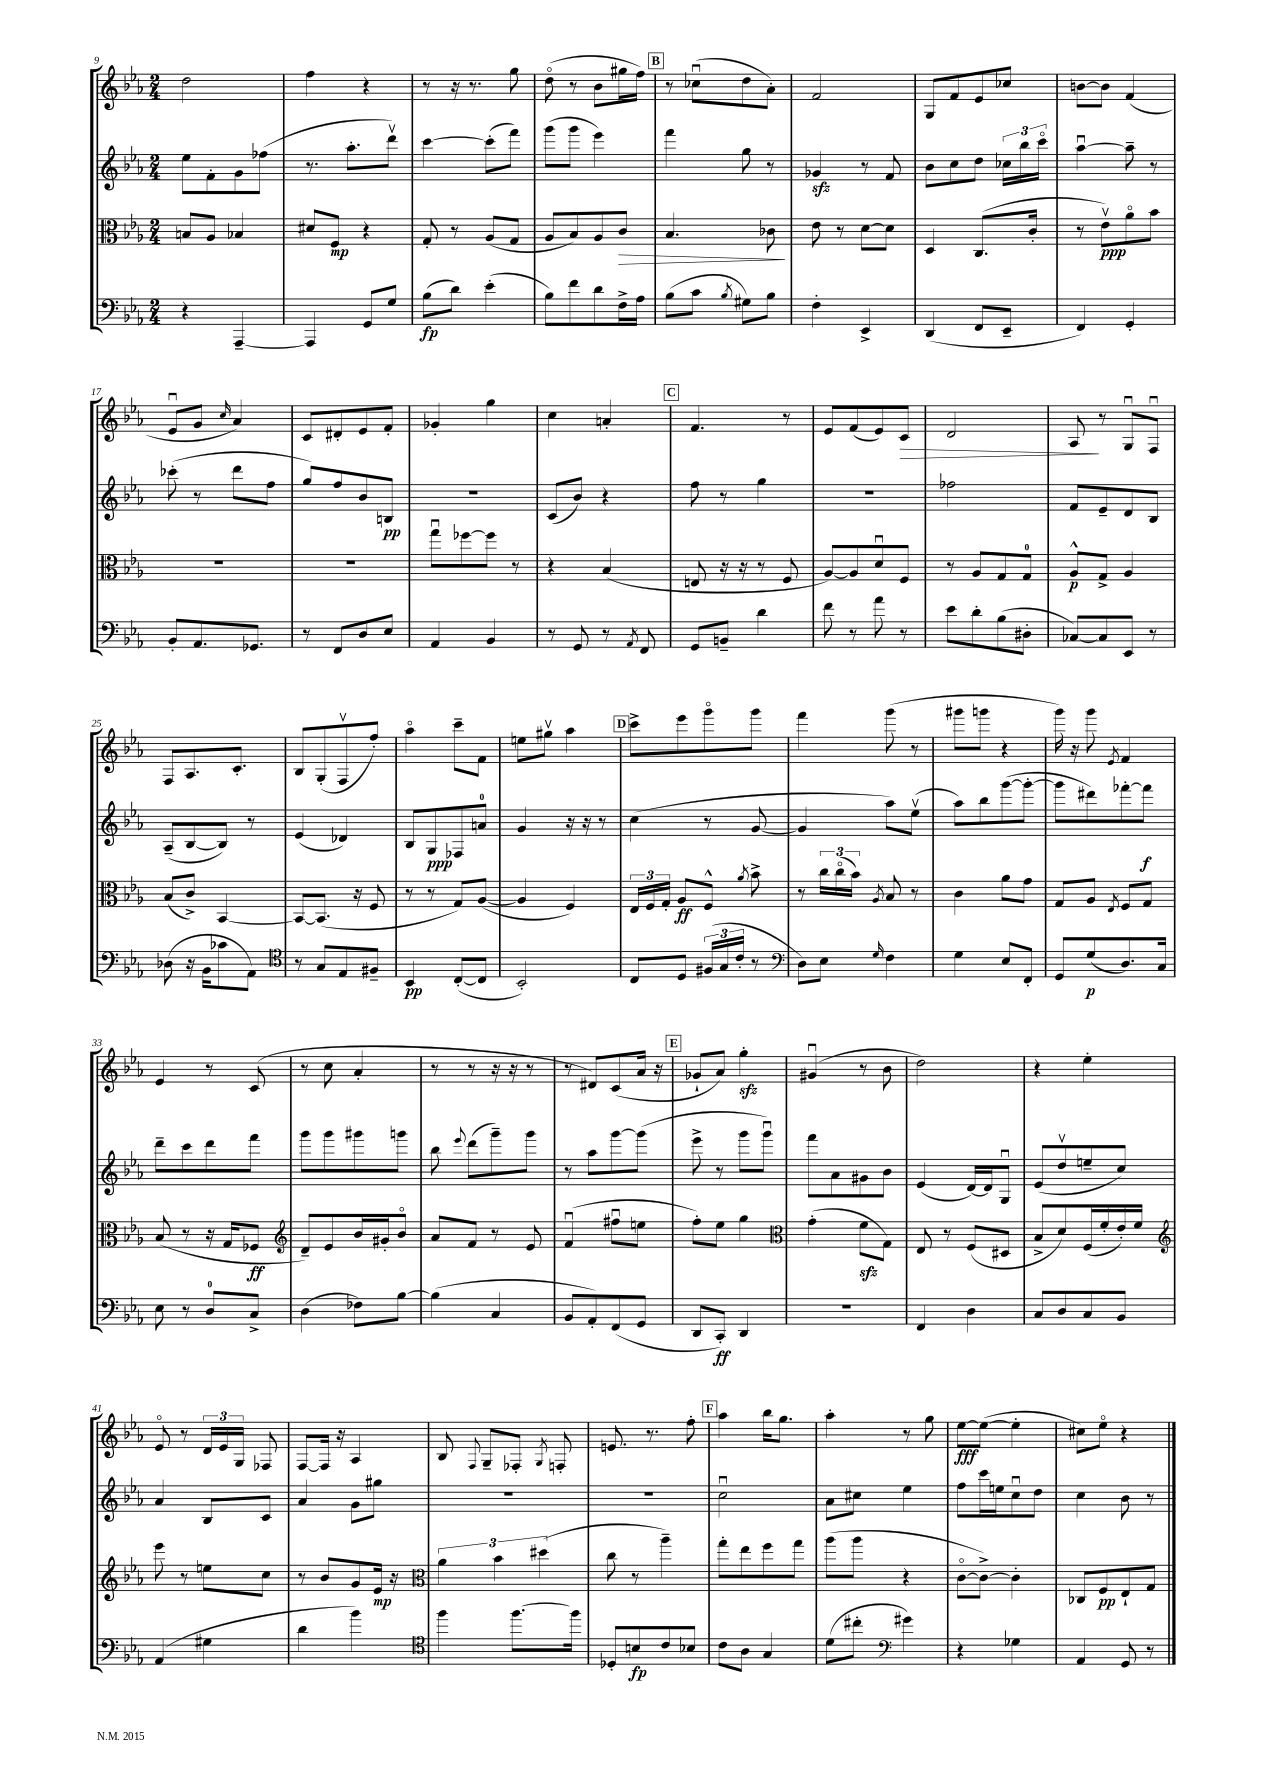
<<
\new StaffGroup <<
\new Staff = "s0" {
    \clef treble \key ees \major \numericTimeSignature \time 2/4
    \autoBeamOff d''2 |
    f''4 r4 |
    r8 r16 r8. g''8 |
    d''8\flageolet( r8 bes'8[ gis''16 f''16]) |
    \mark \markup { \box "B" } r8 ces''8[\downbow( d''8 aes'8]-.) |
    f'2 |
    g8[ f'8 ees'8 ces''8] |
    b'8[~ b'8] f'4( |
    ees'8[\downbow g'8] \grace { c''16 } aes'4) |
    c'8[ dis'8-. ees'8 f'8]-. |
    ges'4-. g''4 |
    c''4 a'4-. |
    \mark \markup { \box "C" } f'4. r8 |
    ees'8[ f'8( ees'8) c'8]\> |
    d'2 |
    aes8\! r8 g8[\downbow f8]\downbow |
    f8[ aes8. c'8.]-. |
    bes8[ g8-.( f8\upbow f''8]-.) |
    aes''4\flageolet c'''8[-- f'8] |
    e''8[ gis''8]\upbow aes''4 |
    \mark \markup { \box "D" } c'''8[-> ees'''8 g'''8\flageolet g'''8] |
    f'''4 g'''8( r8 |
    gis'''8[ g'''8] r4 |
    g'''16) r16 g'''8 \acciaccatura { ees'8 } f'4 |
    ees'4 r8 c'8( |
    r8 c''8 aes'4-. |
    r8 r8 r16 r16 r8 |
    r8 dis'8[) c'8( aes'16] r16 |
    \mark \markup { \box "E" } ges'8[-! aes'8]) g''4-.\sfz |
    gis'4\downbow( r8 bes'8 |
    d''2) |
    r4 ees''4-. |
    ees'8\flageolet r8 \tuplet 3/2 { d'16[ ees'16 g16] } fes8 |
    f8[~ f16] r16 aes4 |
    bes8 \appoggiatura { f8 } g8[-- fes8]-. \acciaccatura { g8 } f8-. |
    e'8. r8. f''8-. |
    \mark \markup { \box "F" } aes''4 bes''16[ g''8.] |
    aes''4-. r8 g''8 |
    ees''8[~\fff ees''8]~( ees''4-. |
    cis''8[) ees''8]\flageolet r4 \bar "|." |
}
\new Staff = "s1" {
    \clef treble \key ees \major \numericTimeSignature \time 2/4
    \autoBeamOff ees''8[ f'8-. g'8 fes''8]( |
    r8. aes''8.[-. d'''8]\upbow) |
    c'''4~ c'''8[-.( f'''8]) |
    g'''8[( g'''8] ees'''4) |
    \mark \markup { \box "B" } f'''4 g''8 r8 |
    ges'4\sfz r8 f'8 |
    bes'8[ c''8 d''8] \tuplet 3/2 { ces''16[ bes''16 c'''16]\flageolet } |
    aes''4~\downbow aes''8-- r8 |
    ces'''8-.( r8 d'''8[ f''8] |
    g''8[) f''8 bes'8 b8]\pp |
    r2 |
    c'8[( bes'8]) r4 |
    \mark \markup { \box "C" } f''8 r8 g''4 |
    r2 |
    fes''2 |
    f'8[ ees'8-- d'8 bes8] |
    aes8[--( bes8~ bes8]) r8 |
    ees'4( des'4) |
    bes8[ g8\ppp fes8 a'8]-0 |
    g'4 r16 r16 r8 |
    \mark \markup { \box "D" } c''4( r8 g'8~ |
    g'4 aes''8[) ees''8]\upbow( |
    aes''8[) bes''8 g'''8~( g'''8]~-. |
    g'''8[ dis'''8) fes'''8~-. fes'''8]\f |
    d'''8[-- c'''8 d'''8 f'''8] |
    g'''8[ g'''8 gis'''8 g'''8] |
    bes''8 \appoggiatura { ees'''8 } d'''8[( g'''8--) g'''8] |
    r8 aes''8[ g'''8~ g'''8]( |
    \mark \markup { \box "E" } ees'''8-> r8 g'''8[ g'''8]\downbow) |
    f'''8[ aes'8 gis'8 bes'8] |
    ees'4( d'16[~) d'16 g8]\downbow |
    ees'8[( d''8\upbow e''8-- c''8]) |
    aes'4 bes8[ c'8] |
    aes'4 g'8[ gis''8] |
    R2 |
    R2 |
    \mark \markup { \box "F" } c''2\downbow |
    aes'8[ cis''8] ees''4 |
    f''8[ c'''16 e''16 c''8\downbow d''8] |
    c''4 bes'8 r8 \bar "|." |
}
\new Staff = "s2" {
    \clef alto \key ees \major \numericTimeSignature \time 2/4
    \autoBeamOff b8[ aes8] bes4 |
    dis'8[ f8]\mp r4 |
    g8-. r8 aes8[( g8] |
    aes8[ bes8) aes8 c'8]\> |
    \mark \markup { \box "B" } bes4. ces'8\! |
    ees'8 r8 d'8[~ d'8] |
    d4 c8.[( c'16]-. |
    r8 ees'8[\upbow\ppp) aes'8\flageolet bes'8] |
    r2 |
    r2 |
    g''8[\downbow fes''8~ fes''8] r8 |
    r4 bes4( |
    \mark \markup { \box "C" } e8 r16 r16 r8 f8 |
    aes8[~) aes8 d'8\downbow f8] |
    r8 aes8[ g8 g8]-0 |
    aes8[-^\p g8]-> aes4 |
    bes8[( c'8]->) bes,4~ |
    bes,8[~ bes,8.]( r16 f8 |
    r8 r8 g8[) aes8]~( |
    aes4 f4) |
    \mark \markup { \box "D" } \tuplet 3/2 { ees16[ f16 g16]-. } aes8[\ff f8]-^ \acciaccatura { aes'8 } bes'8-> |
    r8 \tuplet 3/2 { c''16[ c''16\flageolet( bes'16]) } \acciaccatura { aes8 } bes8 r8 |
    c'4 aes'8[ g'8] |
    g8[ aes8] \acciaccatura { ees8 } f8[ g8] |
    bes8( r8 r16 g16[ fes8]\ff |
    \clef treble d'8[--) ees'8 bes'16 gis'16-. bes'8]\flageolet |
    aes'8[ f'8] r8 ees'8 |
    f'4\downbow( fis''8[\downbow e''8] |
    \mark \markup { \box "E" } f''8[-.) ees''8] g''4 |
    \clef alto g'4-.( f'8[\sfz g8]) |
    ees8 r8 f8[( dis8] |
    bes8[-> d'8) f16( f'16-. ees'16-.) f'16] |
    \clef treble ees'''8 r8 e''8[ c''8] |
    r8 bes'8[ g'8 ees'16]\mp r16 |
    \clef alto \tuplet 3/2 { aes'4 bes'4 dis''4( } |
    c''8 r8 aes''4--) |
    \mark \markup { \box "F" } g''8[-. ees''8 f''8 g''8] |
    aes''8[( aes''8] r4 |
    c'8[~\flageolet c'8]~->) c'4-. |
    ces8[ f8\pp ees8-! g8] \bar "|." |
}
\new Staff = "s3" {
    \clef bass \key ees \major \numericTimeSignature \time 2/4
    \autoBeamOff r4 aes,,4~-- |
    aes,,4 g,8[ g8] |
    bes8[\fp( d'8]) ees'4-.( |
    bes8[) f'8 d'8 f16-> aes16] |
    \mark \markup { \box "B" } bes8[( c'8] \acciaccatura { bes8 } gis8[) bes8] |
    f4-. ees,4-> |
    d,4( f,8[ ees,8]-- |
    f,4) g,4-. |
    bes,8[-. aes,8. ges,8.] |
    r8 f,8[ d8 ees8] |
    aes,4 bes,4 |
    r8 g,8 r8 \acciaccatura { aes,8 } f,8 |
    \mark \markup { \box "C" } g,8[ b,8]-- d'4 |
    f'8 r8 aes'8 r8 |
    ees'8[ d'8-. bes8( dis8]-. |
    ces8[~) ces8 ees,8] r8 |
    des8( r16 bes,16[ ces'8 aes,8]) |
    \clef tenor r8 g8[ ees8 fis8]-- |
    bes,4\pp c8[~-.( c8] |
    bes,2-.) |
    \mark \markup { \box "D" } c8[ d8] \tuplet 3/2 { fis16[( g16 c'16]-. } r8 |
    \clef bass d8[) ees8] \grace { g16 } f4 |
    g4 ees8[ f,8]-. |
    g,8[ g8\p( d8.) c16] |
    ees8 r8 d8[-0 c8]-> |
    d4( fes8[) bes8]~ |
    bes4( c4 |
    bes,8[ aes,8-.) f,8( g,8] |
    \mark \markup { \box "E" } d,8[ c,8]-.\ff) d,4 |
    r2 |
    f,4 d4 |
    c8[ d8 c8 bes,8] |
    aes,4( gis4 |
    d'4 bes'4) |
    \clef tenor f''4 f''8.[~ f''16] |
    des8[-. b8\fp c'8 bes8] |
    \mark \markup { \box "F" } c'8[ aes8] g4 |
    d'8[( cis''8]-. \clef bass gis'4) |
    r4 ges4 |
    aes,4 g,8 r8 \bar "|." |
}
>>
>>
\layout { \context { \Score currentBarNumber = #9 } }
